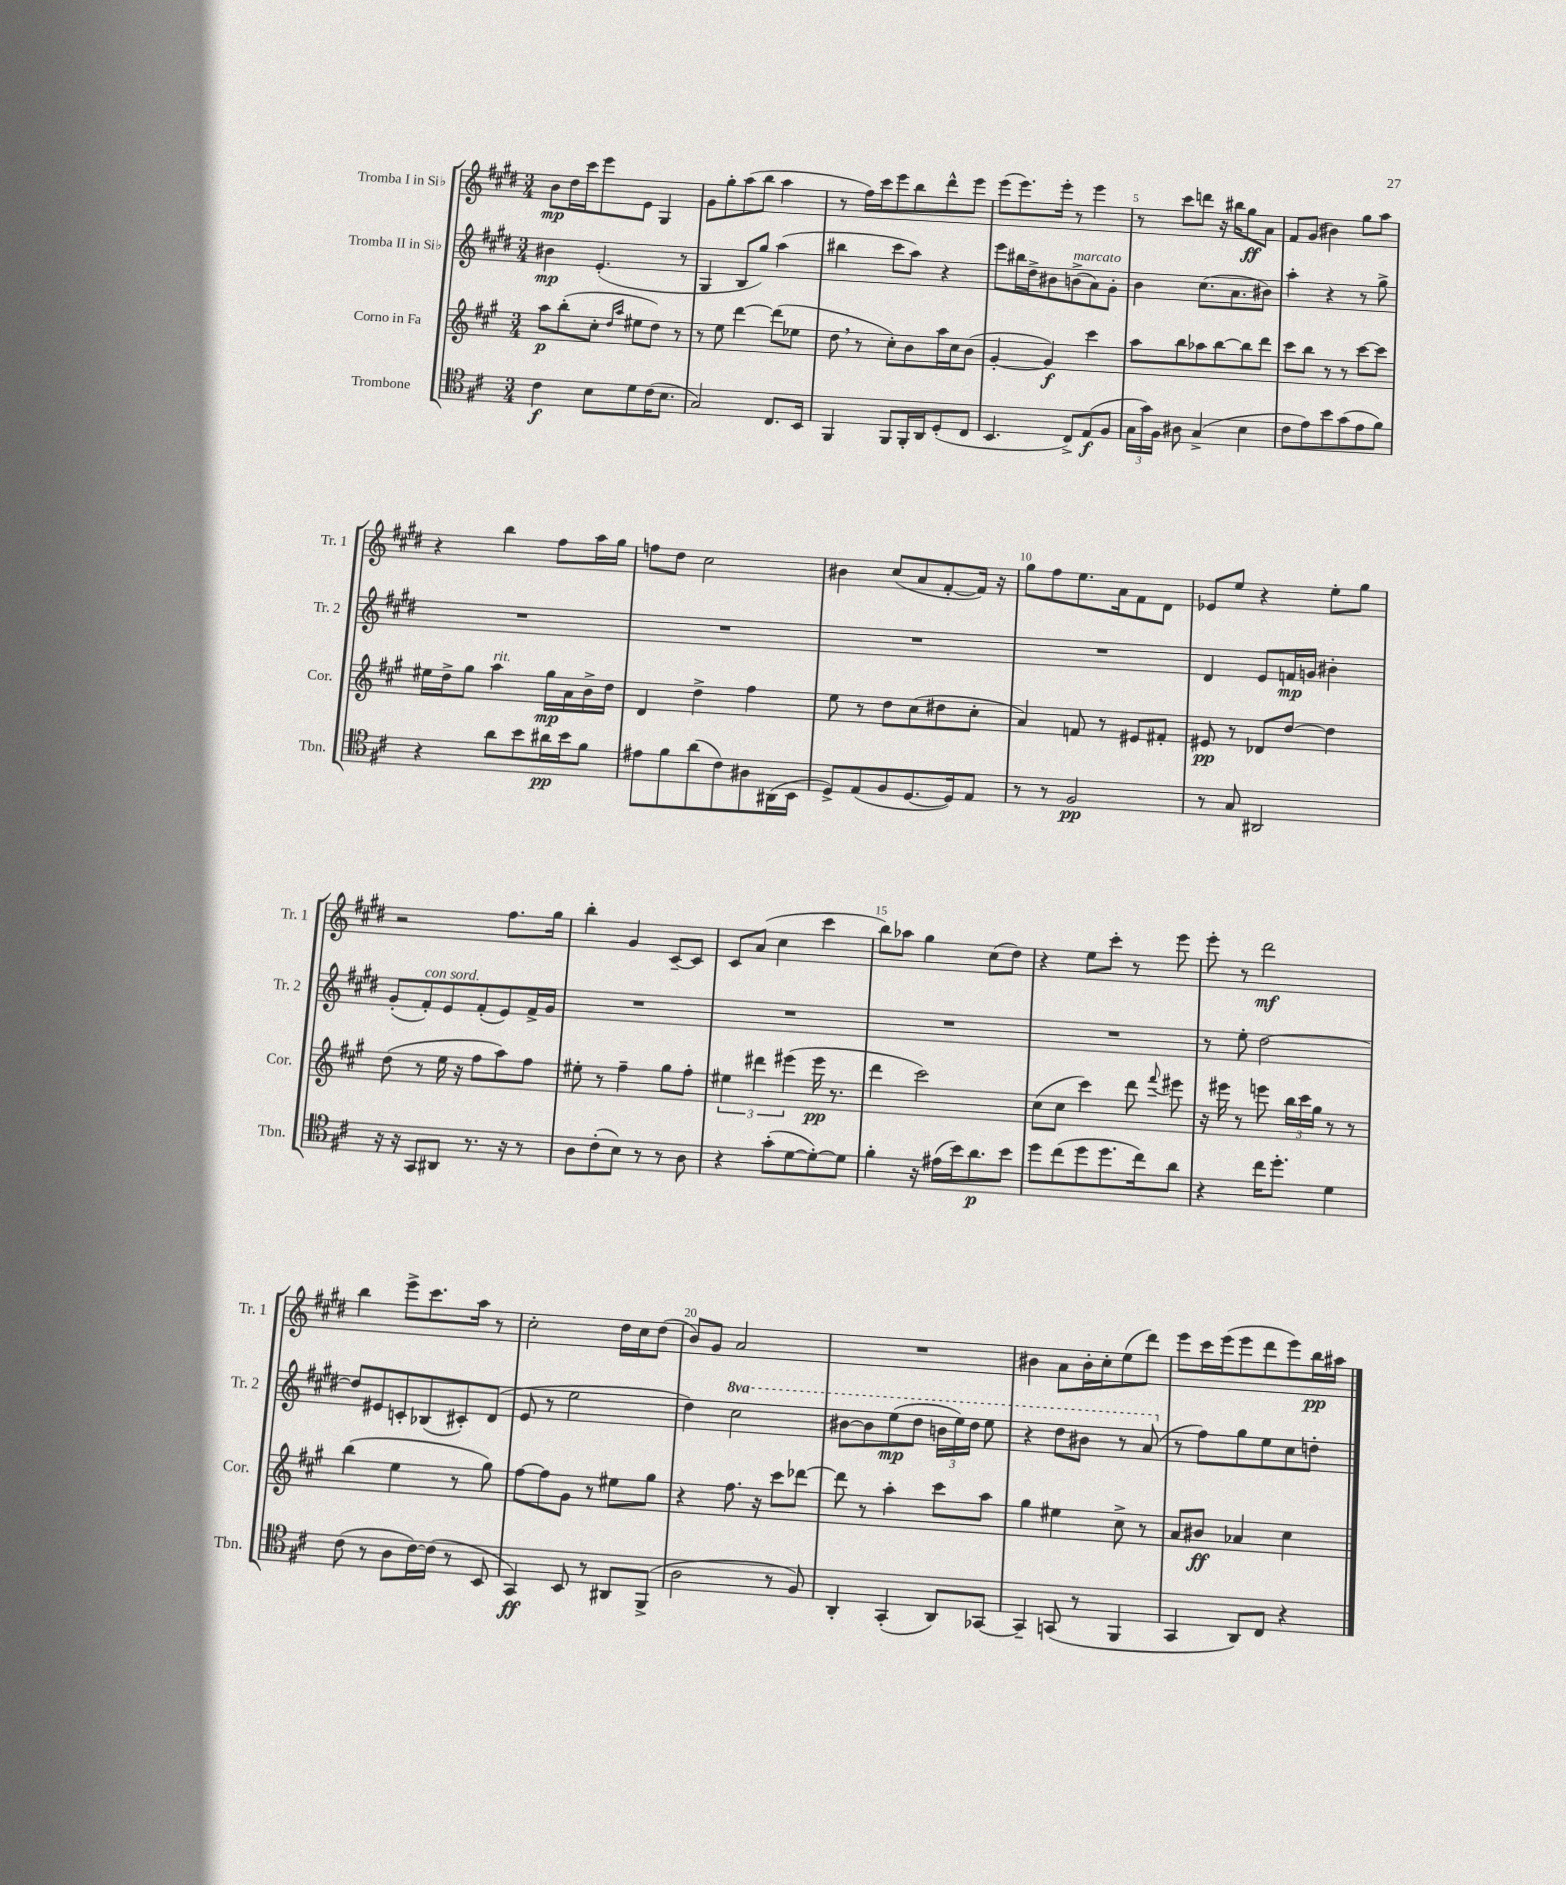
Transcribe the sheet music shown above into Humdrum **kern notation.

**kern	**kern	**kern	**kern
*staff4	*staff3	*staff2	*staff1
*clefC4	*clefG2	*clefG2	*clefG2
*k[f#c#]	*k[f#c#g#]	*k[f#c#g#d#]	*k[f#c#g#d#]
*M3/4	*M3/4	*M3/4	*M3/4
4c#	8aa	4b#	8b
.	(8bb'	.	16dd#
.	.	.	16ccc#
8B	8cc#'	(4.e'	8eee
.	16qqdd	.	.
.	16qqaa	.	.
8d	8ee#	.	8e
(16c#	8dd)	.	4G#
8.B	.	.	.
.	8r	8r	.
=	=	=	=
2G)	8r	4G#	8g#
.	8ee	.	8gg#'
.	[4ddd	8B	(8aa
.	.	8gg#)	8bb
8.C#	(8ddd]	(4aa	4aa
.	8ee-	.	.
16BB	.	.	.
=	=	=	=
4FF#	8dd	4bb#	8r
.	8r	.	16ff#)
.	.	.	16ccc#
8FF#	8cc#')	8ccc#	8eee
16FF#'	8b	8aa)	8bb
16AA	.	.	.
(8D'	16aa	4r	8ddd#^^
.	16cc#	.	.
8C#	(8b	.	8eee
=	=	=	=
4.BB	[4g#'	8eee	(8eee
.	.	16bb#	8.eee)
.	.	16dd#^	.
.	4g#])	8b#	.
.	.	.	16eee'
8C#^)	.	(8b^	8r
(8E	4ccc#	8a)	4eee
8F#	.	8g#'	.
=	=	=	=
24G	8aa	4b	8r
24g)	.	.	.
24F#	.	.	.
8A#	8bb	.	8ccc#
(4G^	8aa-	(8.cc#	8ddd
.	[8bb	.	16r
.	.	8.a	16bb#
4B	8bb]	.	8gg#
.	8ddd	8b#)	8a
=	=	=	=
8c#	8ccc#	4aa'	8f#
8e)	8bb	.	(8g#
8b	8r	4r	4b#)
(8g	8r	.	.
8e	[8ccc#	8r	8gg#
8f#)	8ccc#]	8gg#^	8aa
=	=	=	=
4r	16ee#	2.r	4r
.	16dd^	.	.
.	8gg#	.	.
8a	4aa	.	4bb
8b	.	.	.
16a#	16gg#	.	8ff#
16b	16a	.	.
8f#	16b^	.	16aa
.	16dd	.	16gg#
=	=	=	=
8e#	4d	2.r	8ff
8f#	.	.	8dd#
(8a	4dd^	.	2cc#
8c#)	.	.	.
8A#	4ff#	.	.
(16AA#	.	.	.
16BB	.	.	.
=	=	=	=
8D^)	8ee	2.r	4b#
(8E	8r	.	.
8F#	8dd	.	(8cc#
[8.D	(8cc#	.	8a
.	8dd#	.	[8f#'
16D])	.	.	.
8E	8cc#'	.	16f#])
.	.	.	16r
=	=	=	=
8r	4a)	2.r	8gg#
8r	.	.	8ff#
2F#	8f	.	8.ee
.	8r	.	.
.	.	.	16a
.	8e#	.	8f#
.	8f#'	.	8d#
=	=	=	=
8r	8e#	4d#	8e-
8G	8r	.	8ee
2AA#	8d-	8e	4r
.	[8dd	16f	.
.	.	16g	.
.	4dd]	4b#'	8ee'
.	.	.	8gg#
=	=	=	=
16r	(8dd	(8g#'	2r
16r	.	.	.
8GG	8r	8f#')	.
8AA#	16ee	8e	.
.	16r	.	.
8.r	8ff#	(8f#'	.
.	8aa)	8e)	8.ff#
16r	.	.	.
8r	8ff#	16f#^	.
.	.	16g#	16gg#
=	=	=	=
8A	8ee#'	2.r	4bb'
(8c#'	8r	.	.
8B)	4ff#~	.	4g#
8r	.	.	.
8r	8gg#	.	[8c#~
8A	8ff#'	.	8c#]
=	=	=	=
4r	6ee#	2.r	8c#
.	.	.	(8a
.	6ddd#	.	.
(8g'	.	.	4cc#
.	(6eee#	.	.
[8d	.	.	.
8d'_)	16eee#	.	4ccc#
.	8.r	.	.
8d]	.	.	.
=	=	=	=
4f#'	4ddd	2.r	8bb)
.	.	.	8aa-
16r	2ccc#)	.	4gg#
(16e#	.	.	.
16b)	.	.	.
8.a	.	.	.
.	.	.	(8cc#
8b	.	.	8dd#)
=	=	=	=
8dd	(8cc#	2.r	4r
(8cc#	8cc#	.	.
8dd	4ccc#)	.	8ee
8.dd	.	.	8ccc#'
.	8ddd	.	8r
16cc#)	.	.	.
.	8qqfff#	.	.
8a	8eee#	.	8eee
=	=	=	=
4r	16r	8r	8eee'
.	16eee#	.	.
.	8r	8ee'	8r
16cc#	8eee	[2dd#	2ddd#
8.dd'	.	.	.
.	24bb	.	.
.	24ccc#	.	.
.	24gg#	.	.
4d	8r	.	.
.	8r	.	.
=	=	=	=
(8c#	(4bb	8dd#]	4bb
8r	.	8e#	.
8A	4ee	8c'	8eee^
[16c#)	.	(8B-	8.ccc#
(16c#]	.	.	.
8r	8r	8c#')	.
.	.	.	16aa
8BB	8gg#)	(8d#	8r
=	=	=	=
4GG)	[8ff#	8e	2cc#'
.	8ff#]	8r	.
8BB	8g#	2ee	.
8r	8r	.	.
8AA#	8ee#	.	16dd#
.	.	.	16cc#
(8FF#^	8gg#	.	(8dd#
=	=	=	=
2A	4r	4dd#)	8b)
.	.	.	8g#
.	8.ff#	2ccc#	2a
.	16r	.	.
8r	8ccc#	.	.
8F#)	[8ddd-	.	.
=	=	=	=
4AA'	8ddd-]	[8bb#	2.r
.	8r	8bb#]	.
(4GG'	4aa'	(8eee	.
.	.	8ddd#	.
8AA)	8ccc#	24bb	.
.	.	24eee)	.
.	.	24ddd#	.
[8GG-	8aa	8eee	.
=	=	=	=
4GG-~]	4gg#	4r	4b#
(8GG	4ee#	8ddd#	8a
8r	.	8bb#	16b#'
.	.	.	16cc#'
4FF#	8cc#^	8r	(8ee
.	8r	(8aa	8ddd#)
=	=	=	=
4GG	8a	8r	8eee
.	8b#	8ff#)	16ccc#
.	.	.	(16eee
8AA)	4a-	8gg#	8eee
8C#	.	8ee	8ddd#
4r	4cc#	8cc#	8eee)
.	.	8dd'	16bb
.	.	.	16aa#
==	==	==	==
*-	*-	*-	*-
